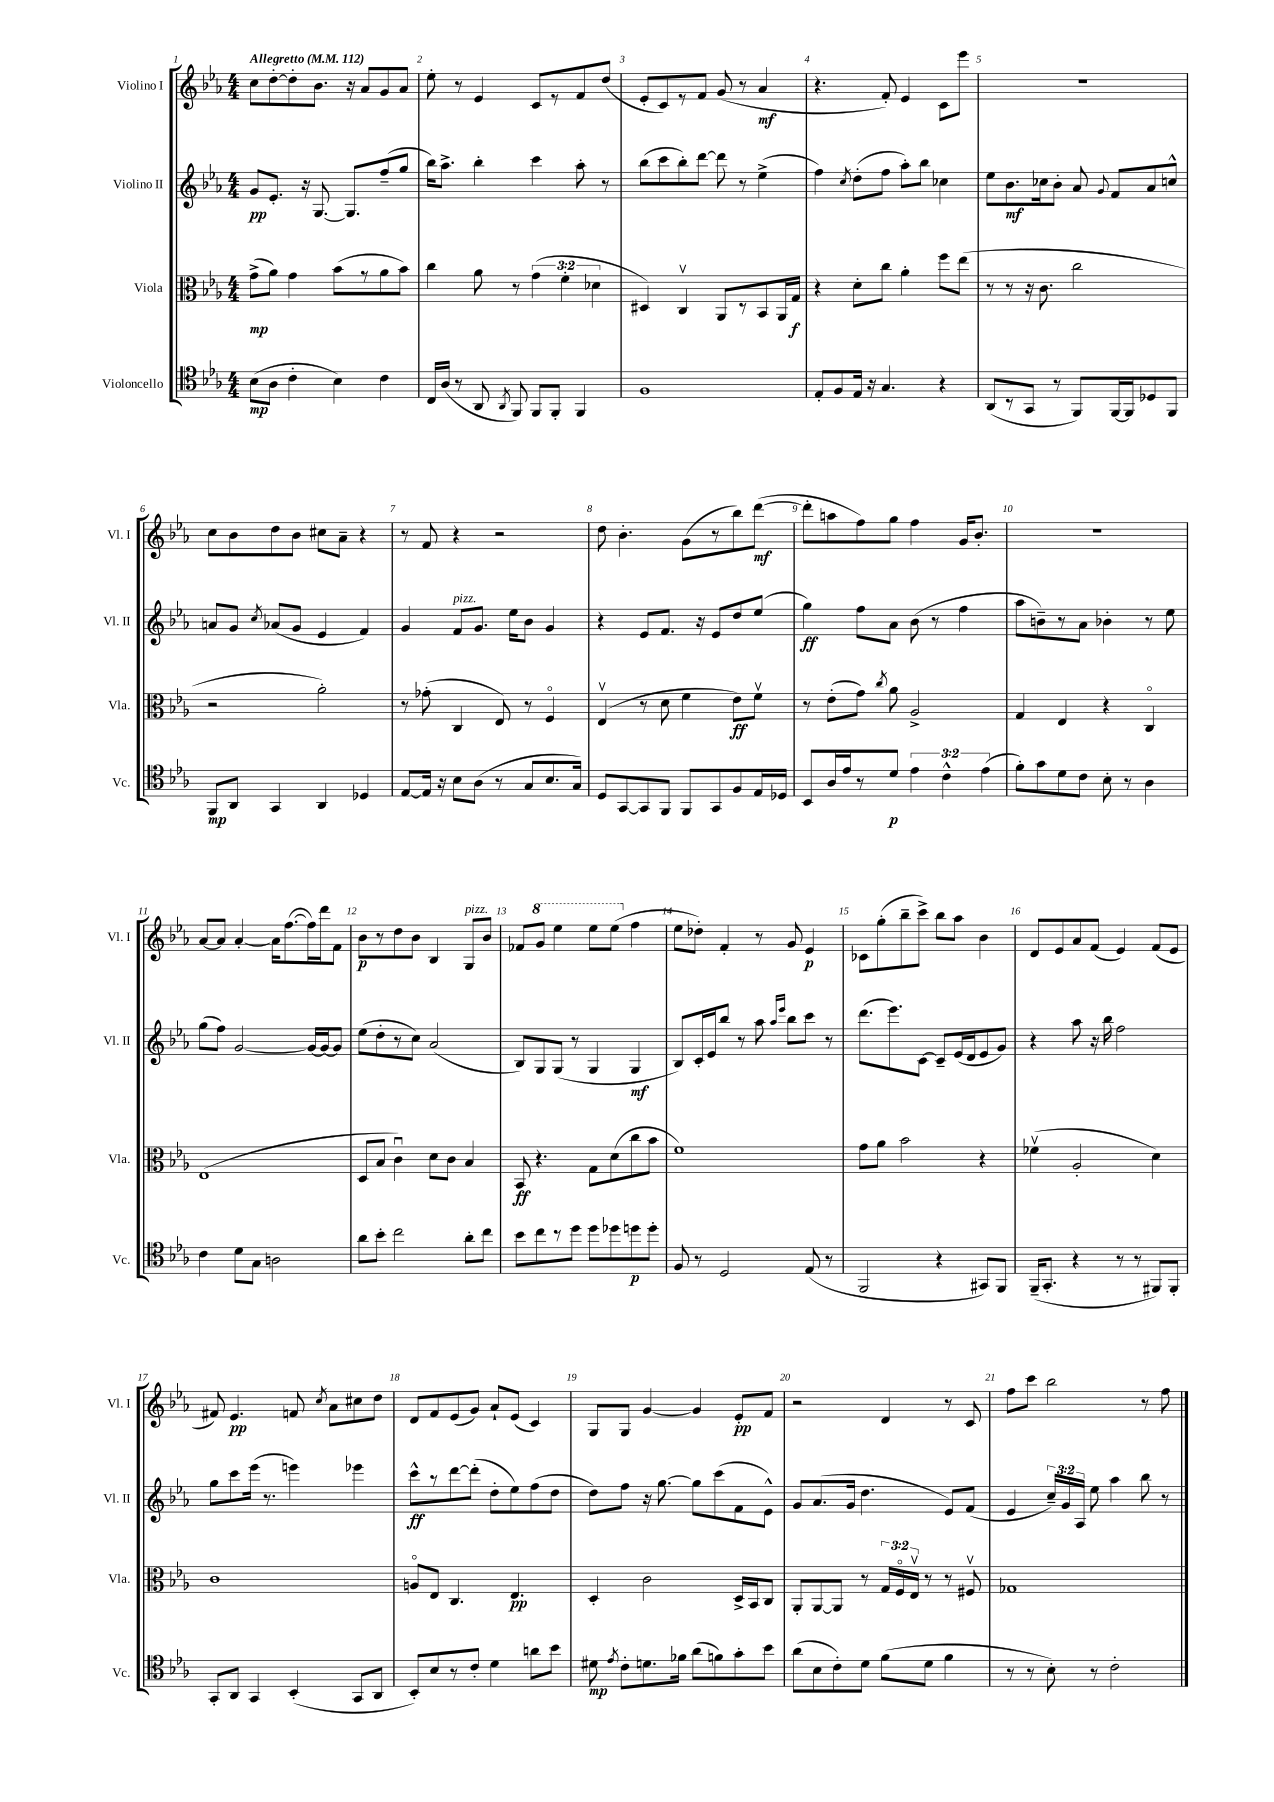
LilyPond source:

<<
\new StaffGroup <<
\new Staff = "s0" \with { instrumentName = "Violino I" shortInstrumentName = "Vl. I" } {
    \clef treble \key ees \major \numericTimeSignature \time 4/4 \tempo "Allegretto" 4 = 112
    \autoBeamOff c''8[ d''8~-. d''8-. bes'8.] r16 aes'8[ g'8 aes'8] |
    ees''8-. r8 ees'4 c'8[ r8 f'8 d''8]( |
    ees'8[-. c'8) r8 f'8] g'8( r8 aes'4\mf |
    r4. f'8-.) ees'4 c'8[ ees'''8] |
    R1 |
    c''8[ bes'8 d''8 bes'8] cis''8[ aes'8]-- r4 |
    r8 f'8 r4 r2 |
    d''8 bes'4.-. g'8[( r8 bes''8) d'''8]~\mf( |
    d'''8[-. a''8 f''8) g''8] f''4 g'16[ bes'8.]-. |
    R1 |
    aes'8[~ aes'8] aes'4~-. aes'16[ f''8.~( f''16) d'''16 f'8] |
    bes'8[\p r8 d''8 bes'8] bes4 g8[^\markup { \italic "pizz." } bes'8] |
    fes'8[ \ottava #1 g''8] ees'''4 ees'''8[ ees'''8]( \ottava #0 f''4 |
    ees''8[ des''8]-.) f'4-. r8 g'8 ees'4\p |
    ces'8[ g''8-.( bes''8-- c'''8]->) bes''8[ aes''8] bes'4 |
    d'8[ ees'8 aes'8 f'8]( ees'4) f'8[( ees'8] |
    fis'8) ees'4.\pp f'8 \acciaccatura { c''8 } aes'8[ cis''8 d''8] |
    d'8[ f'8 ees'8( g'8]) aes'8[-! ees'8]( c'4) |
    g8[ g8] g'4~ g'4 ees'8[-.\pp f'8] |
    r2 d'4 r8 c'8 |
    f''8[ c'''8] bes''2 r8 f''8 \bar "|." |
}
\new Staff = "s1" \with { instrumentName = "Violino II" shortInstrumentName = "Vl. II" } {
    \clef treble \key ees \major \numericTimeSignature \time 4/4 \override Staff.TupletNumber.text = #tuplet-number::calc-fraction-text
    \autoBeamOff g'8[\pp ees'8.]-. r16 g8.~ g8.[ f''8--( g''8] |
    bes''16[) aes''8.]-> bes''4-. c'''4 aes''8-. r8 |
    bes''8[( c'''8 bes''8-.) d'''8]~ d'''8 r8 ees''4->( |
    f''4) \acciaccatura { c''8 } d''8[-.( f''8] aes''8[-.) bes''8] ces''4 |
    ees''8[ bes'8.\mf ces''16 bes'8]-. aes'8 \appoggiatura { g'8 } f'8[ aes'8 c''8]-^ |
    a'8[ g'8] \acciaccatura { c''8 } aes'8[( g'8] ees'4 f'4) |
    g'4 f'8[^\markup { \italic "pizz." } g'8.] ees''16[ bes'8] g'4 |
    r4 ees'8[ f'8.] r16 ees'8[ d''8 ees''8]( |
    g''4\ff) f''8[ aes'8] bes'8( r8 f''4 |
    aes''8[ b'8--) r8 aes'8] bes'4-. r8 ees''8 |
    g''8[( f''8]) g'2~ g'16[~ g'16~ g'8] |
    ees''8[( d''8-. r8 c''8]) aes'2( |
    bes8[) g8 g8]( r8 g4 g4\mf |
    bes8[) c'16-. ees'16 bes''8] r8 aes''8 \grace { aes''16[ ees'''16] } bes''8[ c'''8] r8 |
    d'''8.[( ees'''8.) c'8]~ c'8[-- ees'16( d'16 ees'8 g'8]) |
    r4 aes''8 r16 bes''16 f''2 |
    g''8[ c'''8 ees'''16]( r8. e'''4) ees'''4 |
    c'''8[-^\ff r8 d'''8~ d'''8]-.( d''8[-. ees''8) f''8( d''8] |
    d''8[) f''8] r16 g''8.~ g''8[ c'''8( f'8 ees'8]-^) |
    g'8[ aes'8.( g'16] d''4. ees'8[) f'8]( |
    ees'4 \tuplet 3/2 { c''16[--) g'16 aes16] } ees''8 aes''4 bes''8 r8 \bar "|." |
}
\new Staff = "s2" \with { instrumentName = "Viola" shortInstrumentName = "Vla." } {
    \clef alto \key ees \major \numericTimeSignature \time 4/4 \override Staff.TupletNumber.text = #tuplet-number::calc-fraction-text
    \autoBeamOff g'8[->\mp( aes'8]) g'4 bes'8[( r8 aes'8 bes'8]) |
    c''4 aes'8 r8 \tuplet 3/2 { g'4( f'4-. des'4 } |
    dis4) c4\upbow aes,8[ r8 bes,8 aes,16 g16]\f |
    r4 d'8[-. c''8] aes'4-. f''8[ ees''8]( |
    r8 r8 r16 c'8. c''2 |
    r2 aes'2-.) |
    r8 ges'8-.( c4 ees8) r8 f4\flageolet |
    ees4\upbow( r8 d'8 f'4 ees'8[\ff) f'8]\upbow |
    r8 ees'8[-.( g'8]) \acciaccatura { c''8 } aes'8 aes2-> |
    g4 ees4 r4 c4\flageolet |
    ees1( |
    d8[ bes8] c'4\downbow) d'8[ c'8] bes4 |
    bes,8\ff r4. g8[ d'8( c''8 bes'8] |
    f'1) |
    g'8[ aes'8] bes'2 r4 |
    fes'4\upbow( aes2-. d'4) |
    c'1 |
    a8[\flageolet ees8] c4. ees4.\pp |
    d4-. c'2 d16[-> bes,16 c8] |
    aes,8[-. aes,8~ aes,8] r8 \tuplet 3/2 { g16[ f16\flageolet ees16]\upbow } r8 r8 fis8\upbow |
    ges1 \bar "|." |
}
\new Staff = "s3" \with { instrumentName = "Violoncello" shortInstrumentName = "Vc." } {
    \clef tenor \key ees \major \numericTimeSignature \time 4/4 \override Staff.TupletNumber.text = #tuplet-number::calc-fraction-text
    \autoBeamOff bes8[\mp( aes8] c'4-. bes4) c'4 |
    c16[ aes16]( r8 aes,8 \acciaccatura { aes,8 } f,8) f,8[ f,8]-. f,4 |
    f1 |
    ees8[-. f8 ees16] r16 g4. r4 |
    aes,8[( r8 g,8] r8 f,8[) f,16~ f,16 des8 f,8] |
    f,8[\mp aes,8] g,4 aes,4 des4 |
    ees8[~ ees16] r16 bes8[ aes8]( r8 g8[ bes8. g16]) |
    d8[ g,8~ g,8 f,8] f,8[ g,8 f8 ees16 des16] |
    bes,8[ aes16 ees'16 r8 d'8]\p \tuplet 3/2 { ees'4 c'4-^ ees'4( } |
    f'8[-.) g'8 d'8 c'8] bes8-. r8 aes4 |
    c'4 d'8[ g8] a2 |
    aes'8[ bes'8]-. c''2 aes'8[-. c''8] |
    bes'8[ c''8 r8 d''8] d''8[ des''8 d''8\p d''8]-. |
    f8 r8 d2 ees8( r8 |
    f,2 r4 gis,8[) f,8] |
    f,16[--( g,8.]-. r4 r8 r8 fis,8[) fis,8]-. |
    g,8[-. aes,8] g,4 bes,4-.( g,8[ aes,8] |
    bes,8[-.) bes8 r8 c'8]-. d'4 a'8[ bes'8] |
    dis'8\mp \acciaccatura { ees'8 } c'8[-. d'8. fes'16] aes'8[( f'8) g'8-. bes'8] |
    aes'8[( bes8 c'8-.) d'8] f'8[( d'8] f'4 |
    r8 r8 bes8-.) r8 c'2-. \bar "|." |
}
>>
>>
\layout { \context { \Score \override BarNumber.break-visibility = ##(#f #t #t) barNumberVisibility = #all-bar-numbers-visible } }
